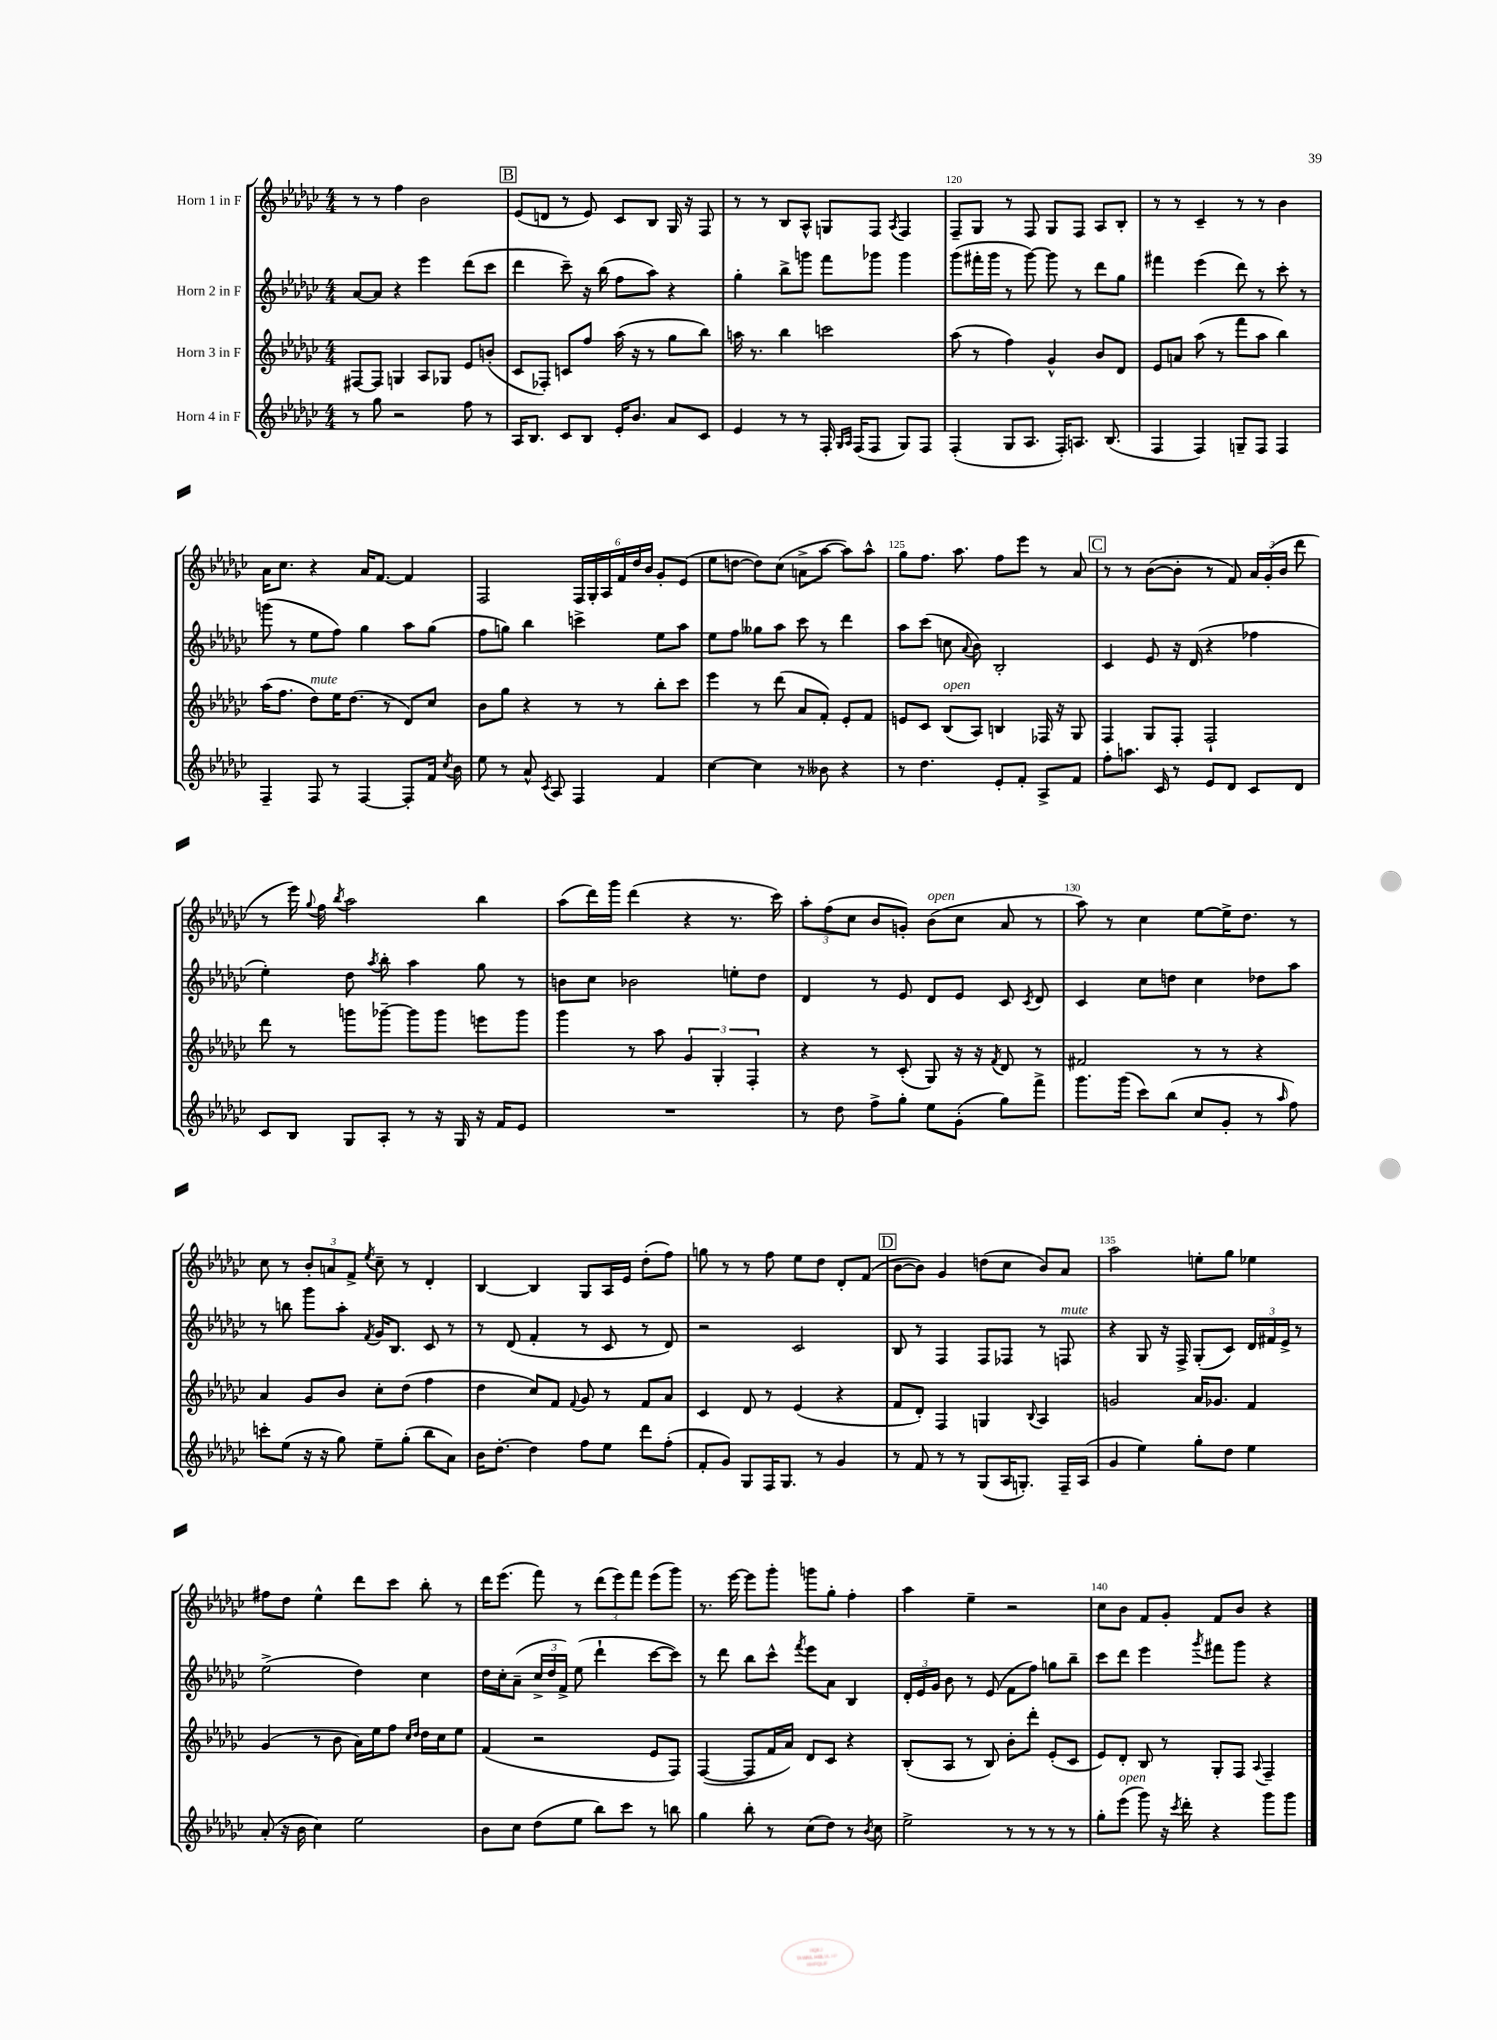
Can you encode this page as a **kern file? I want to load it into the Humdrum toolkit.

**kern	**kern	**kern	**kern
*staff4	*staff3	*staff2	*staff1
*clefG2	*clefG2	*clefG2	*clefG2
*k[b-e-a-d-g-c-]	*k[b-e-a-d-g-c-]	*k[b-e-a-d-g-c-]	*k[b-e-a-d-g-c-]
*M4/4	*M4/4	*M4/4	*M4/4
8r	[8F#/L	[8a-/L	8r
8gg-\	8F#/]J	8a-/]J	8r
2r	4G/	4r	4ff\
.	8A-/L	4eee-\	2b-\
.	8G-/J	.	.
8ff\	8e-/L	(8ddd-\L	.
8r	(8b'/J	8ccc-\J	.
=	=	=	=
16A-/LK	8c-/L	4ddd-\	(8e-/L
8.B-/J	.	.	.
.	8F-'/J)	.	8d/J
8c-/L	8c/L	8ccc-~\)	8r
8B-/J	8ff/J	16r	8e-/)
.	.	(16bb-\	.
16e-'/LK	(16aa-\	8ff\L	8c-/L
8.b-/J	16r	.	.
.	8r	8aa-\J)	8B-/J
8a-/L	8gg-\L	4r	16G-/
.	.	.	16r
8c-/J	8bb-\J)	.	8F/
=	=	=	=
4e-/	16aa\	4gg-'\	8r
.	8.r	.	.
.	.	.	8r
8r	4bb-\	8bb-^\L	8B-/L
8r	.	8ggg\J	8A-^^/J
16F'/	2ccc\	8fff\L	8G/L
16qqG-/LL	.	.	.
16qqA-/JJ	.	.	.
(16F/LK	.	.	.
8F/J	.	8ggg-\J	8F/J
.	.	.	8qA-/
8G-/L)	.	4ggg-\	4F/
8F/J	.	.	.
=	=	=	=
(4F'/	(8aa-\	(8ggg-\L	8F~/L
.	8r	16fff#'\L	8G-/J
.	.	16ggg-\JJ	.
8G-/L	4ff\)	8r	8r
8.A-/J	.	[8ggg-\)	8F/
.	4g-^^/	8ggg-\]	8G-/L
16F'/LK)	.	.	.
8.A/J	.	8r	8F/J
.	8b-/L	8ddd-\L	8A-/L
(8.B-/	.	.	.
.	8d-/J	8gg-\J	8B-'/J
=	=	=	=
4F/	8e-/L	4fff#\	8r
.	8a/J	.	8r
4F/)	(8aa-\	(4eee-\	4c-~/
.	8r	.	.
8G~/L	8fff\L	8ddd-\)	8r
8F/J	8aa-\J	8r	8r
4F/	4bb-\)	8ccc-'\	4b-\
.	.	8r	.
=	=	=	=
4F~/	(16aa-\LK	(8ggg\	16a-\LK
.	8.ff\J	.	8.cc-\J
.	.	8r	.
8F/	8dd-\L)	8ee-\L	4r
8r	16ee-\K	8ff\J)	.
.	(8.dd-\J	.	.
[4F/	.	4gg-\	16a-/LK
.	.	.	[8.f/J
.	8r	.	.
8F'/]L	8d-/L)	8aa-\L	4f/]
16f/Jk	8cc-/J	(8gg-\J	.
8qcc-/	.	.	.
16b-\	.	.	.
=	=	=	=
8ee-\	8b-\L	8ff\L	2F/
8r	8gg-\J	8gg\J)	.
8a-^^/	4r	4bb-\	.
8qc-/	.	.	.
8A-/	.	.	.
4F/	8r	4ccc^\	24F/LL
.	.	.	24G-'/
.	.	.	24A-/
.	8r	.	24f/
.	.	.	24dd-/
.	.	.	24b-/JJ
4f/	8bb-'\L	8ee-\L	8g-'/L
.	8ccc-\J	8aa-\J	(8e-/J
=	=	=	=
[4cc-\	4eee-\	8ee-\L	8ee-\L
.	.	8ff\J	[8dd\J
4cc-\]	8r	8gg--\L	8dd\]L)
.	(8ddd-\	8aa-\J	(8cc-\J
8r	8a-/L	8ccc-\	8a^\L
8b--\	8f'/J)	8r	[8aa-\J
4r	8e-'/L	4ddd-\	8aa-\]L)
.	8f/J	.	8aa-^^\J
=	=	=	=
8r	8e/L	8aa-\L	8gg-\L
4.dd-\	8c-/J	(8ccc-\J	8.ff\J
.	(8B-/L	8cc\	.
.	.	.	8.aa-\
.	.	8qqa-/	.
.	8A-/J)	8b-\)	.
8e-'/L	4B/	2B-'/	8ff\L
8f'/J	.	.	8eee-\J
8A-^/L	16F-/	.	8r
.	16r	.	.
8f/J	8G-/	.	8a-/
=	=	=	=
8ff'\L	4F/	4c-/	8r
8.aa\J	.	.	8r
.	8G-/L	8e-/	([8b-\L
16c-/	.	.	.
8r	8F'/J	16r	8b-'\]J
.	.	(16d-/	.
8e-/L	2F`/	4r	8r
8d-/J	.	.	8f/)
8c-/L	.	4ff-\	24a-/LL
.	.	.	(24g-'/
.	.	.	24b-/JJ
8d-/J	.	.	8ddd-\
=	=	=	=
8c-/L	8ddd-\	4ee-'\)	8r
8B-/J	8r	.	16eee-\)
.	.	.	8qqgg-/
.	.	.	16ff\
.	.	.	8qbb-/
8G-/L	8ggg\L	8dd-\	2aa-\
.	.	8qaa-/	.
8A-'/J	[8ggg-~\J	8bb-'\	.
8r	8ggg-\]L	4aa-\	.
16r	8ggg-\J	.	.
16G-/	.	.	.
16r	8eee\L	8gg-\	4bb-\
16f/LK	.	.	.
8e-/J	8ggg-\J	8r	.
=	=	=	=
1r	4ggg-\	8b\L	(8aa-\L
.	.	8cc-\J	16ddd-\L)
.	.	.	16ggg-\JJ
.	8r	2b-\	(4ddd-\
.	8aa-\	.	.
.	6g-/	.	4r
.	6G-'/	.	.
.	.	8ee'\L	8.r
.	6F'/	.	.
.	.	8dd-\J	.
.	.	.	16ccc-\)
=	=	=	=
8r	4r	4d-/	12aa-'\L
.	.	.	(12ff\
8dd-\	.	.	.
.	.	.	12cc-\J
8ff^\L	8r	8r	8b-/L
8gg-'\J	(8c-'/	8e-/	8g'/J)
8ee-\L	8G-/)	8d-/L	(8b-\L
(8g-'\J	16r	8e-/J	8cc-\J
.	16r	.	.
.	8qf/	.	.
8gg-\L)	8d-/	8c-/	8a-/
.	.	8qc-/	.
8fff^\J	8r	8d-/	8r
=	=	=	=
8.ggg-\L	2f#/	4c-/	8aa-\)
.	.	.	8r
(16ggg-\Jk	.	.	.
8ccc-\L)	.	8cc-\L	4cc-\
(8bb-\J	.	8dd\J	.
8cc-/L	8r	4cc-\	[8ee-\L
8g-'/J	8r	.	16ee-^\]K
.	.	.	8.dd-\J
8r	4r	8dd-\L	.
16qqaa-/	.	.	.
8ff\)	.	8aa-\J	8r
=	=	=	=
8ccc'\L	4a-/	8r	8cc-\
(8ee-\J	.	8bb\	8r
16r	8g-/L	8ggg-\L	12b-'/L
16r	.	.	.
.	.	.	12a/
8gg-\)	8b-/J	8aa-'\J	.
.	.	.	12f^/J
.	.	8qf/	8qee-/
8ee-~\L	8cc-'\L	16g-/LK	8cc-~\
.	.	8.B-/J	.
(8gg-'\J	(8dd-\J	.	8r
8bb-\L	4ff\	8c-/	4d-'/
8a-\J)	.	8r	.
=	=	=	=
16b-\LK	4dd-\	8r	[4B-/
[8.dd-'\J	.	.	.
.	.	(8d-/	.
4dd-\]	8cc-/L)	4f'/	4B-/]
.	8f/J	.	.
.	8qqf/	.	.
8ff\L	8g-/	8r	8G-/L
8ee-\J	8r	8c-/	16A-/L
.	.	.	16e-/JJ
8ddd-\L	8f/L	8r	(8dd-'\L
(8ff'\J	8a-/J	8d-/)	8ff\J)
=	=	=	=
8f'/L	4c-/	2r	8gg\
8g-/J)	.	.	8r
8G-/L	8d-/	.	8r
16F/K	8r	.	8ff\
8.G-/J	.	.	.
.	(4e-/	2c-/	8ee-\L
8r	.	.	8dd-\J
4g-/	4r	.	8d-'/L
.	.	.	(8f/J
=	=	=	=
8r	8f/L	8B-/	[8b-\L
8f/	8d-'/J)	8r	8b-\]J)
8r	4F/	4F/	4g-/
8r	.	.	.
(8G-/L	4G/	8F/L	(8dd\L
16A-/K	.	8F-/J	8cc-\J
8.G'/J)	.	.	.
.	8qqB-/	.	.
.	4A-/	8r	8b-/L)
16F~/LL	.	8F/	8a-/J
(16A-/JJ	.	.	.
=	=	=	=
4g-/	2g/	4r	2aa-\
4ee-\)	.	8G-/	.
.	.	16r	.
.	.	16F^/	.
8gg-'\L	16a-/LK	(8G-'/L	8ee'\L
.	8.g-/J	.	.
8dd-\J	.	8c-/J)	8gg-\J
4ee-\	4f/	24d-/LL	4ee-\
.	.	24f#/	.
.	.	24e-^/JJ	.
.	.	8r	.
=	=	=	=
(8a-'/	(4g-/	(2ee-^\	8ff#\L
16r	.	.	8dd-\J
16b-\	.	.	.
4cc-\)	8r	.	4ee-^^\
.	8b-\	.	.
2ee-\	16a-\LL)	4dd-\)	8ddd-\L
.	16ee-\J	.	.
.	8ff\J	.	8ccc-\J
.	16qqcc-/LL	.	.
.	16qqdd-/JJ	.	.
.	16dd-\LL	4cc-\	8bb-'\
.	16cc-\J	.	.
.	8ee-\J	.	8r
=	=	=	=
8b-\L	(4f/	16dd-\LL	16ddd-\LK
.	.	16cc-'\J	(8.eee-\J
8cc-\J	.	(8a-~\J	.
(8dd-\L	2r	24cc-^/LL	8fff\)
.	.	24dd-/	.
.	.	24f^/JJ)	.
8ee-\J	.	(8ee-\	8r
8bb-\L)	.	4ddd-`\	(12ddd-\L
.	.	.	12eee-\)
8ccc-\J	.	.	.
.	.	.	12fff\J
8r	8e-/L	[8ccc-\L	(8eee-\L
8bb\	8F/J)	8ccc-\]J)	8ggg-\J)
=	=	=	=
4gg-\	([4F/	8r	8.r
.	.	8ddd-\	.
.	.	.	[16eee-\
8bb-'\	8F/]L	8bb-\L	8eee-\]L
8r	16f/L	8ccc-^^\J	8ggg-'\J
.	16a-/JJ)	.	.
.	.	8qfff/	.
(8cc-\L	8d-/L	8eee-\L	8ggg\L
8dd-\J)	8c-/J	8a-\J	8gg-'\J
8r	4r	4B-/	4ff'\
8qb-/	.	.	.
8cc-\	.	.	.
=	=	=	=
2ee-^\	(8B-'/L	24d-'/LL	4aa-\
.	.	24e-/	.
.	.	24g-/JJ	.
.	8A-/J	8b-\	.
.	8r	8r	4ee-~\
.	8B-/)	(8e-/	.
8r	8b-'\L	8f\L	2r
8r	8ddd-'\J	8ff\J)	.
8r	(8e-'/L	8gg\L	.
8r	8c-/J	8bb-~\J	.
=	=	=	=
8gg-'\L	8e-/L)	8ccc-\L	8cc-\L
(8eee-\J	8d-'/J	8ddd-\J	8b-\J
8ggg-\)	8B-/	4eee-\	8f/L
16r	8r	.	8g-'/J
8qccc-/	.	.	.
16ddd-'\	.	.	.
.	.	8qggg-/	.
4r	8G-'/L	8fff#\L	8f/L
.	8F/J	8ggg-\J	8b-/J
.	8qqA-/	.	.
8ggg-\L	4F~/	4r	4r
8ggg-\J	.	.	.
==	==	==	==
*-	*-	*-	*-
